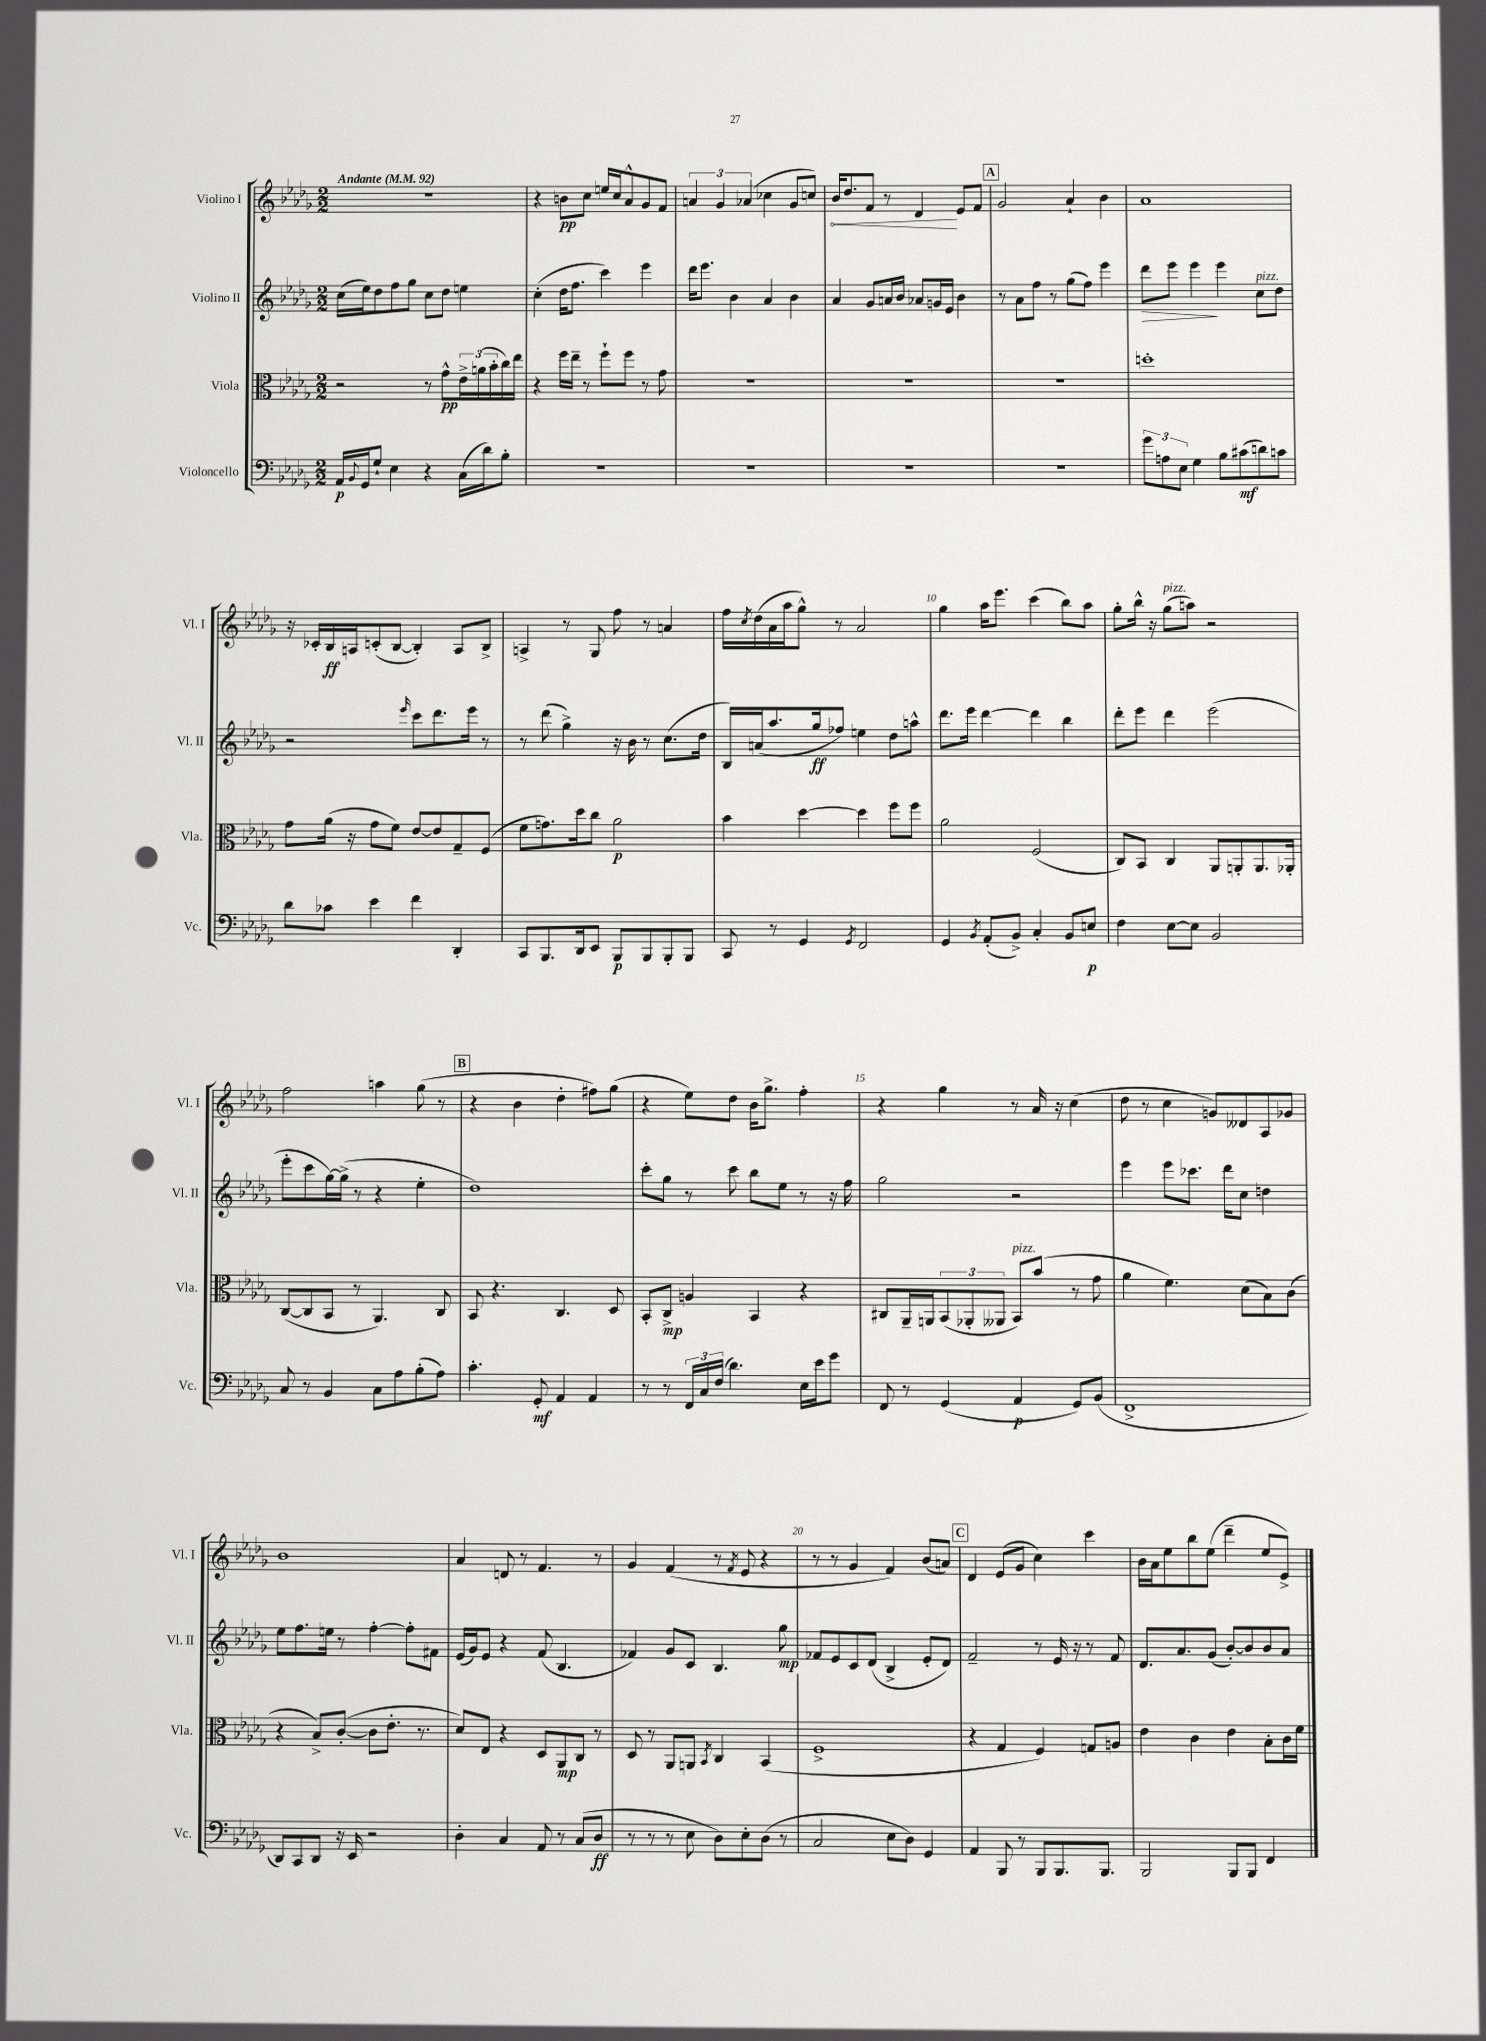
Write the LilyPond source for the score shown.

<<
\new StaffGroup <<
\new Staff = "s0" \with { instrumentName = "Violino I" shortInstrumentName = "Vl. I" } {
    \clef treble \key des \major \numericTimeSignature \time 2/2 \tempo "Andante" 4 = 92
    r1 |
    r4 b'8\pp c''8 e''16 c''16 aes'8-^ ges'8 f'8 |
    \tuplet 3/2 { a'4 ges'4 aes'4( } ces''4 ges'8 c''8) |
    \once \override Hairpin.circled-tip = ##t bes'16\< des''8. f'8 r8 des'4\! ees'8 f'8 |
    \mark \markup { \box "A" } ges'2 aes'4-! bes'4 |
    aes'1 |
    r16 ces'16-. bes16\ff a16 c'8-.( bes8~ bes4-.) a8 bes8-> |
    a4-> r8 ges8 f''8 r8 a'4 |
    f''16 \acciaccatura { c''8 } des''16( aes'16 aes''16 ges''8-^) r8 aes'2 |
    ges''4 aes''16 ees'''8. c'''4( bes''8) aes''8 |
    ges''8-. bes''16-^ r16 ges''8^\markup { \italic "pizz." }( a''8) r2 |
    f''2 a''4 ges''8( r8 |
    \mark \markup { \box "B" } r4 bes'4 des''4-. fis''8) ges''8( |
    r4 ees''8) des''8 bes'16 ges''8.-> f''4-. |
    r4 ges''4 r8 aes'16 r16 c''4( |
    des''8 r8 c''4 g'8) deses'8 aes8 ges'8 |
    bes'1 |
    aes'4 d'8 r8 f'4. r8 |
    ges'4 f'4( r8 \acciaccatura { f'8 } ees'8 r4 |
    r8 r8 ges'4 f'4) bes'8( a'8) |
    \mark \markup { \box "C" } des'4 ees'8( ges'8 c''4) c'''4 |
    bes'16 aes'16 ees''8 bes''8 ees''8( des'''4-- ees''8 ees'8->) \bar "|." |
}
\new Staff = "s1" \with { instrumentName = "Violino II" shortInstrumentName = "Vl. II" } {
    \clef treble \key des \major \numericTimeSignature \time 2/2
    c''16( ees''16) des''8 f''8 ges''8 c''8 des''8 e''4 |
    c''4-.( des''16 f''8. c'''4) ees'''4 |
    des'''16 ees'''8. bes'4 aes'4 bes'4 |
    aes'4 ges'8 a'16 bes'16 aes'8 g'16 ees'16 bes'4 |
    \mark \markup { \box "A" } r8 aes'8 f''8 r8 ges''8( f''8) ees'''4 |
    des'''8\> ees'''8 ees'''4\! ees'''4 c''8^\markup { \italic "pizz." } des''8 |
    r2 \grace { ees'''16 } c'''8 des'''8. ees'''16 r8 |
    r8 des'''8( ges''4->) r16 bes'16 r8 c''8.( des''16 |
    bes16) a'16( aes''8. ges''16\ff fes''8) e''4 des''8 a''8-^ |
    des'''8. ees'''16 des'''4~ des'''4 bes''4 |
    des'''8-. ees'''8 des'''4 ees'''2( |
    ees'''8-. c'''8 ges''16~) ges''16->( r8 r4 ees''4-. |
    \mark \markup { \box "B" } des''1) |
    c'''8-. ges''8 r8 c'''8 bes''8 ees''8 r8 r16 f''16 |
    ges''2 r2 |
    ees'''4 ees'''8 ces'''8. des'''16 c''8 d''4 |
    ees''8 f''8. e''16 r8 f''4~-. f''8-. fis'8 |
    ees'16( ges'16) ees'8 r4 f'8( bes4. |
    fes'4) ges'8 c'8 bes4. ges''8\mp |
    fes'8 ees'8 c'8 des'8( bes4-> ees'8-. des'8) |
    \mark \markup { \box "C" } f'2-- r8 ees'16 r16 r8 f'8 |
    des'8. aes'8. ges'8( bes'8~-.) bes'8 bes'8 aes'8 \bar "|." |
}
\new Staff = "s2" \with { instrumentName = "Viola" shortInstrumentName = "Vla." } {
    \clef alto \key des \major \numericTimeSignature \time 2/2
    r2 r8 ges'8-^\pp \tuplet 3/2 { ees'16-> a'16( bes'16-. } c''16) ees''16 |
    r4 f''16 ees''16-- r8 f''8-! f''8 r8 ges'8 |
    R1 |
    R1 |
    \mark \markup { \box "A" } R1 |
    d''1-. |
    ges'8 aes'16( r16 ges'8 f'8) ees'8~ ees'8 ges8-- f8( |
    f'8 g'8.) des''16 c''8 aes'2\p |
    bes'4 des''4~ des''4 f''8 f''8 |
    aes'2 f2( |
    c8) bes,8 c4 aes,8 a,8-. a,8. aes,16-. |
    c8~( c8 bes,8 r8 aes,4.) c8 |
    \mark \markup { \box "B" } bes,8 r4. c4. des8 |
    bes,8-. c8->\mp a4 bes,4 r4 |
    cis8 aes,16-- a,16 \tuplet 3/2 { bes,8( aes,8-. aeses,8 } bes,8^\markup { \italic "pizz." }) bes'8( r8 ges'8 |
    aes'4 f'4.) des'8( bes8) c'8( |
    r4 bes8->) c'8~-.( c'8 ees'8.-. r8. |
    des'8) ees8 r4 des8 aes,8\mp c8 r8 |
    des8 r8 aes,8 a,8 \acciaccatura { bes,8 } c4 bes,4( |
    f1-> |
    \mark \markup { \box "C" } r4 ges4 f4) g8 a8 |
    ees'4 c'4 ees'4 bes8-. c'16 f'16 \bar "|." |
}
\new Staff = "s3" \with { instrumentName = "Violoncello" shortInstrumentName = "Vc." } {
    \clef bass \key des \major \numericTimeSignature \time 2/2
    aes,16\p \appoggiatura { bes,8 } ges,16 ges8-! ees4 r4 c16( des'16) bes8-. |
    R1 |
    R1 |
    R1 |
    \mark \markup { \box "A" } R1 |
    \tuplet 3/2 { ges'8 a8 ees8 } ges4 bes8 cis'8\mf( d'8) c'8 |
    des'8 ces'8 ees'4 f'4 des,4-. |
    c,8 bes,,8. des,16 ees,8 bes,,8\p bes,,8 bes,,8-. bes,,8 |
    c,8 r8 ges,4 \acciaccatura { ges,8 } f,2 |
    ges,4 \acciaccatura { bes,8 } aes,8-.( bes,8->) c4-. bes,8 e8\p |
    f4 ees8~ ees8 bes,2 |
    c8 r8 bes,4 c8 aes8 bes8-.( aes8) |
    \mark \markup { \box "B" } c'4.-. ges,8-.\mf aes,4 aes,4 |
    r8 r8 \tuplet 3/2 { f,16 c16 f16( } des'4.) ees16 ees'16 ges'8 |
    f,8 r8 ges,4( aes,4\p ges,8) bes,8( |
    f,1-> |
    des,8) c,8 des,8 r16 ees,16 r2 |
    des4-. c4 aes,8 r8 c8( des8\ff |
    r8 r8 r8 ees8 des8) ees8-. des8( r8 |
    c2 ees8 des8) ges,4 |
    \mark \markup { \box "C" } aes,4 bes,,8 r8 bes,,8 bes,,8. bes,,8. |
    bes,,2 bes,,8 bes,,8 f,4 \bar "|." |
}
>>
>>
\layout { \context { \Score \override BarNumber.break-visibility = ##(#f #t #t) barNumberVisibility = #(every-nth-bar-number-visible 5) } }
